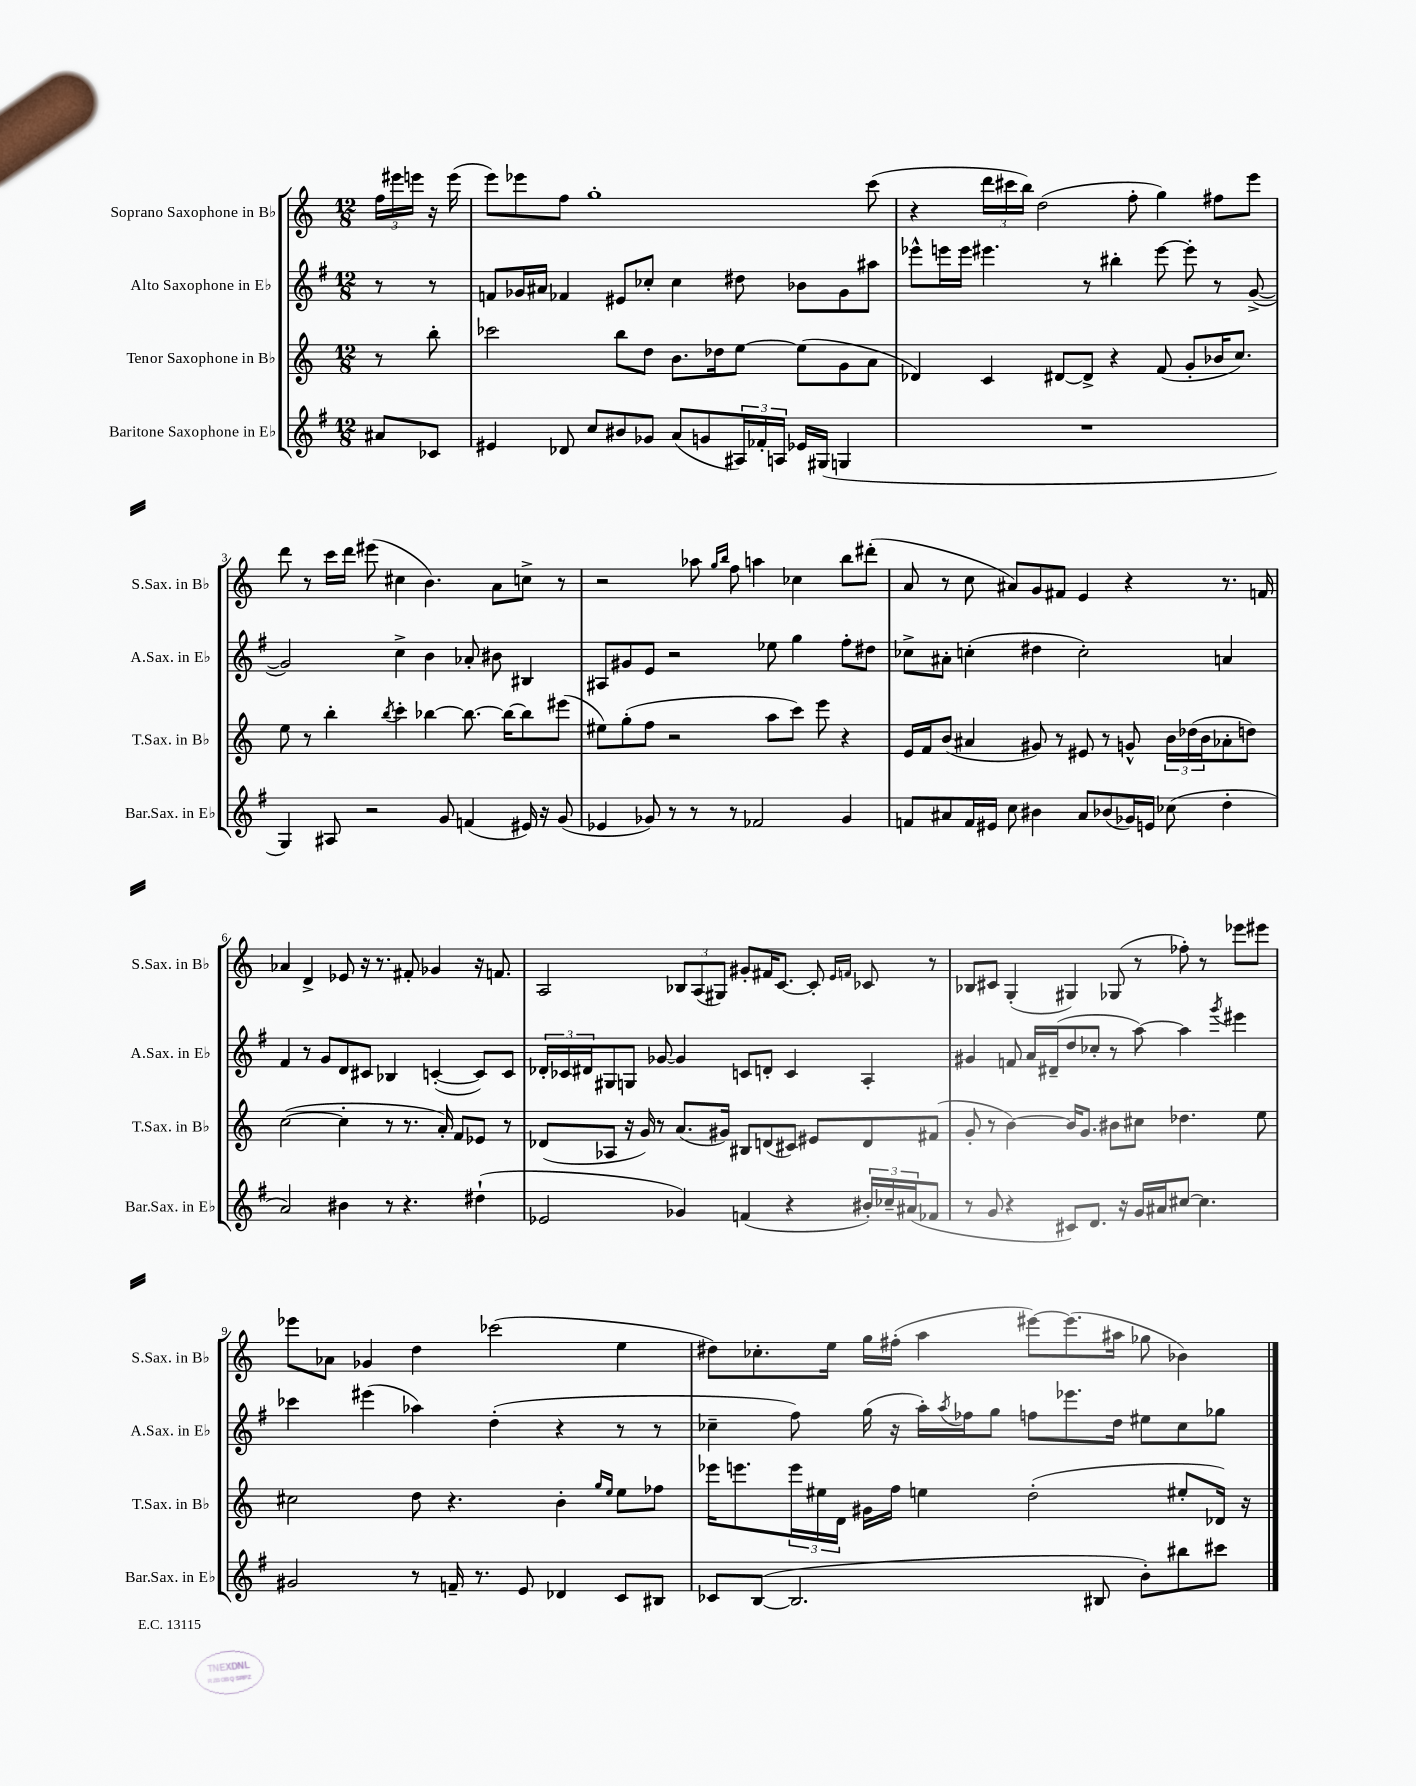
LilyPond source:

<<
\new StaffGroup <<
\new Staff = "s0" \with { instrumentName = "Soprano Saxophone in Bb" shortInstrumentName = "S.Sax. in Bb" } {
    \clef treble \key c \major \numericTimeSignature \time 12/8 \partial 4
    \tuplet 3/2 { f''16 eis'''16 e'''16 } r16 e'''16( |
    e'''8) ees'''8 f''8 g''1-. c'''8( |
    r4 \tuplet 3/2 { d'''16 cis'''16 b''16) } d''2( f''8-. g''4) fis''8 e'''8 |
    d'''8 r8 c'''16 d'''16 eis'''8( cis''4 b'4.) a'8 c''8-> r8 |
    r2 aes''8 \grace { g''16 b''16 } f''8 a''4 ces''4 b''8 dis'''8-.( |
    a'8 r8 c''8 ais'8) g'8 fis'8 e'4 r4 r8. f'16 |
    aes'4 d'4-> ees'8 r16 r8. fis'8-. ges'4 r16 f'8. |
    a2 \tuplet 3/2 { bes8 a8( gis8) } gis'8-. fis'16 c'8.~ c'8-. \grace { e'16 f'16 } ces'8 r8 |
    bes8 cis'8 g4-.( gis4) ges8( r8 fes''8-.) r8 ees'''8 eis'''8 |
    ees'''8 aes'8 ges'4 d''4 ces'''2( e''4 |
    dis''8) ces''8.-. e''16 g''16 fis''16-.( a''4 eis'''8~) eis'''8.( ais''16 ges''8 bes'4) \bar "|." |
}
\new Staff = "s1" \with { instrumentName = "Alto Saxophone in Eb" shortInstrumentName = "A.Sax. in Eb" } {
    \clef treble \key g \major \numericTimeSignature \time 12/8 \partial 4
    r8 r8 |
    f'8 ges'16 ais'16 fes'4 eis'8 ces''8-. ces''4 dis''8 bes'8 ges'8 ais''8 |
    ees'''8-^ e'''16 e'''16 eis'''4. r8 bis''4-. eis'''8~ eis'''8-. r8 g'8~->( |
    g'2) c''4-> b'4 aes'8-. bis'8 bis4 |
    ais8 gis'8 e'8 r2 ees''8 g''4 fis''8-. dis''8 |
    ces''8-> ais'8-. c''4-.( dis''4 c''2-.) a'4 |
    fis'4 r8 g'8 d'8 cis'8 bes4 c'4~-.( c'8) c'8 |
    \tuplet 3/2 { des'16-. ces'16 dis'16 } gis8 g8 ges'8~ ges'4 c'8 d'8-. c'4 a4-. |
    gis'4 f'8 a'16 dis'16--( d''8 ces''8-. r8 a''8~) a''4 \acciaccatura { g'''8 } eis'''4 |
    ces'''4 eis'''4( aes''4) d''4-.( r4 r8 r8 |
    ces''4-- fis''8) g''16( r16 a''16-.) \acciaccatura { a''8 } fes''16 g''8 f''8 ees'''8. d''16 eis''8 ces''8 ges''8 \bar "|." |
}
\new Staff = "s2" \with { instrumentName = "Tenor Saxophone in Bb" shortInstrumentName = "T.Sax. in Bb" } {
    \clef treble \key c \major \numericTimeSignature \time 12/8 \partial 4
    r8 b''8-. |
    ces'''2 b''8 d''8 b'8. des''16 e''8~ e''8( g'8 a'8 |
    des'4) c'4 dis'8~ dis'8-> r4 f'8( g'8-. bes'16 c''8.) |
    e''8 r8 b''4-. \acciaccatura { b''8 } c'''4-. bes''4~ bes''8.~ bes''16~ bes''8 eis'''8( |
    eis''8) g''8-.( f''8 r2 a''8 c'''8) e'''8 r4 |
    e'16 f'16 b'8( ais'4 gis'8) r8 eis'8 r8 g'8-^ \tuplet 3/2 { b'16 des''16( b'16 } aes'8-. d''8) |
    c''2~( c''4-. r8 r8. a'16-.) f'8 ees'8 r8 |
    des'8( aes8 r16 g'16) r8 a'8.( gis'16) bis8 d'8( cis'8) eis'8 d'8 fis'8( |
    g'8-. r8 b'4~) b'16 g'8. bis'8 cis''8 des''4. e''8 |
    cis''2 d''8 r4. b'4-. \grace { g''16 e''16 } e''8 fes''8 |
    ees'''16 e'''8. \tuplet 3/2 { e'''16 eis''16 d'16 } gis'16 f''16 e''4 d''2-.( eis''8-. des'16) r16 \bar "|." |
}
\new Staff = "s3" \with { instrumentName = "Baritone Saxophone in Eb" shortInstrumentName = "Bar.Sax. in Eb" } {
    \clef treble \key g \major \numericTimeSignature \time 12/8 \partial 4
    ais'8 ces'8 |
    eis'4 des'8 c''8 bis'8 ges'8 a'8( g'8 \tuplet 3/2 { ais16) fes'16-. a16 } ees'16 gis16( g4 |
    R1. |
    g4) ais8 r2 g'8 f'4( eis'16) r16 g'8( |
    ees'4 ges'8) r8 r8 r8 fes'2 ges'4 |
    f'8 ais'8 f'16 eis'16 c''8 bis'4 ais'8 bes'8( ges'16) e'16 ces''8( d''4-. |
    a'2) bis'4 r8 r4. dis''4-!( |
    ees'2 ges'4) f'4( r4 \tuplet 3/2 { bis'16-.) ces''16-- ais'16( } fes'8 |
    r8 g'8 r4 cis'8) d'8. r16 g'16 ais'16 cis''8~ cis''4. |
    gis'2 r8 f'16-- r8. e'8 des'4 c'8 bis8 |
    ces'8 b8~( b2. bis8 b'8-.) bis''8 cis'''8 \bar "|." |
}
>>
>>
